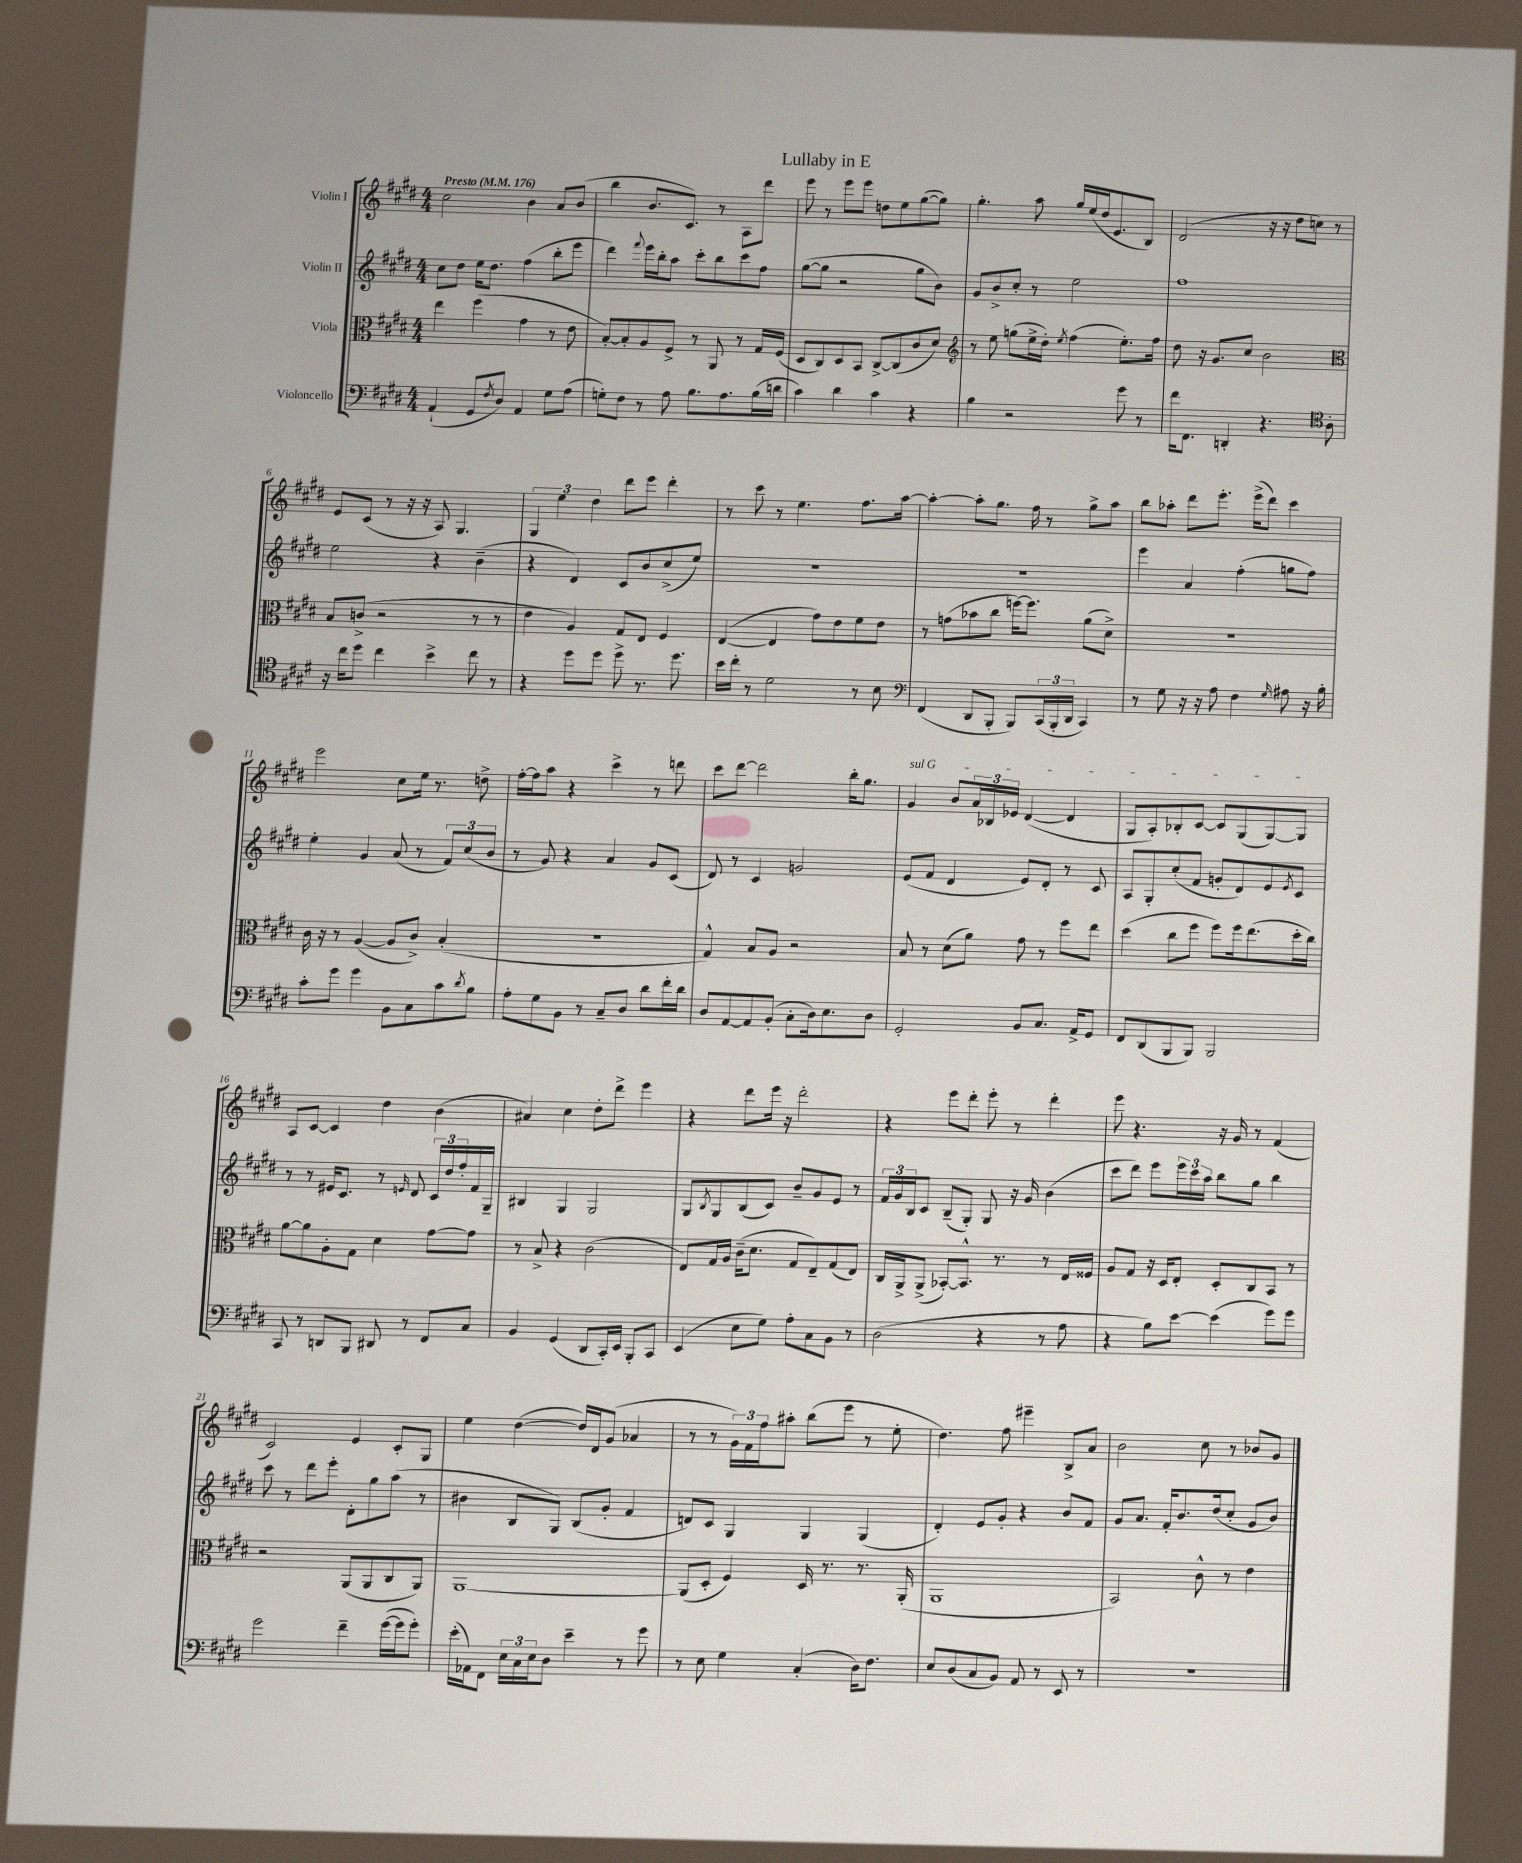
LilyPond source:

\header { title = "Lullaby in E" }
<<
\new StaffGroup <<
\new Staff = "s0" \with { instrumentName = "Violin I" } {
    \clef treble \key e \major \numericTimeSignature \time 4/4 \tempo "Presto" 4 = 176
    cis''2 b'4 a'8 b'8( |
    b''4 b'8. cis'8.) r8 a8 dis'''8 |
    e'''8 r8 e'''8 e'''8 d''8 e''8 gis''8~( gis''8) |
    gis''4.-. a''8 gis''16 e''16( dis''16 e'8. b8) |
    dis'2( r16 r16 dis''8 c''8) r8 |
    e'8 cis'8( r8 r16 r16 a8) gis4. |
    \tuplet 3/2 { gis4 e''4 dis''4 } dis'''8 e'''8 dis'''4-. |
    r8 cis'''8 r8 e''4. fis''8. a''16~ |
    a''4~-. a''8-. gis''8. fis''16 r8 gis''8-> a''8 |
    b''8 aes''8-. dis'''8 e'''8.-. e'''16->( dis'''8) cis'''4 |
    e'''2 cis''8 e''16 r8. d''8-> |
    fis''16~-. fis''16 a''8 r4 cis'''4-> r8 d'''8 |
    cis'''8 dis'''8~ dis'''2 b''16-. gis''8. |
    \once \override TextSpanner.bound-details.left.text = \markup { \italic "sul G" } gis'4\startTextSpan b'8 \tuplet 3/2 { a'16 bes16 ees'16 } dis'4~( dis'4 |
    gis8 a8-.) bes8-. cis'8~ cis'8 gis8( gis8~) gis8\stopTextSpan |
    a8 cis'8~ cis'4 dis''4 b'4( |
    ais'4) cis''4 dis''8-. dis'''8-> e'''4 |
    r4 dis'''8 e'''16 r16 dis'''2-. |
    r4 e'''8 dis'''8-. e'''8-. r8 dis'''4-. |
    e'''8 r4. r16 gis'16 r8 fis'4( |
    cis'2) e'4 cis'8-. gis8 |
    e''4 dis''4~( dis''16) dis'16 gis'8( aes'4 |
    r8 r8 \tuplet 3/2 { gis'16) fis'16 fis''16 } ais''8-. b''8( e'''8 r8 e''8-. |
    dis''4.) fis''8 eis'''4-- b8-> a'8 |
    b'2 cis''8 r8 bes'8 gis'8 \bar "|." |
}
\new Staff = "s1" \with { instrumentName = "Violin II" } {
    \clef treble \key e \major \numericTimeSignature \time 4/4
    cis''8 dis''8 e''16 dis''8. fis''4( b''8-. e'''8 |
    dis'''4) \appoggiatura { fis'''8 } e'''16 b''16-. a''8 cis'''8-. b''8 cis'''8 fis''8 |
    gis''8~( gis''8 r2 gis''8 b'8) |
    gis'8 b'8-> cis''8-. r8 e''2 |
    fis''1 |
    e''2 r4 b'4--( |
    r4 dis'4) cis'8 b'8 cis''8->( e''8) |
    R1 |
    R1 |
    e'''4 a'4 fis''4-.( g''8 fis''8) |
    e''4-. gis'4 a'8( r8 \tuplet 3/2 { fis'8) cis''8( b'8 } |
    r8 gis'8) r4 a'4 gis'8 cis'8( |
    dis'8) r8 cis'4 g'2 |
    e'8( fis'8 dis'4 e'8) dis'8-. r8 cis'8 |
    a8 gis8-. cis''8-.( fis'8 g'8-. dis'8) e'8 \acciaccatura { e'8 } cis'8 |
    r8 r8 eis'16 cis'8. r8 \grace { e'16 } dis'8 \tuplet 3/2 { cis'16 dis''16 fis''16-. } fis'16 gis16-- |
    bis4 gis4 gis2 |
    gis8 \acciaccatura { b8 } gis8 b8( cis'8) b'8-- gis'8 e'8 r8 |
    \tuplet 3/2 { fis'16 gis'16 b16 } cis'8 b8--( gis8-.) gis8 r16 gis'16 b'4( |
    cis'''8 dis'''8) e'''8 \tuplet 3/2 { e'''16 cis'''16 a''16 } b''8 gis''8 b''4 |
    cis'''8 r8 dis'''8 e'''8-. dis'8-. gis''8 a''8( r8 |
    bis'4 b8 gis8) b8( gis'8-. fis'4 |
    d'8) cis'8 gis4 gis4 gis4( |
    dis'4-.) e'8 gis'8-. r4 b'8 fis'8 |
    gis'8 a'8. fis'16-. b'8. dis''16( cis''8-. gis'8 b'8) \bar "|." |
}
\new Staff = "s2" \with { instrumentName = "Viola" } {
    \clef alto \key e \major \numericTimeSignature \time 4/4
    e''4 fis''4( gis'4 r8 e'8 |
    b8~-.) b8-. a8 fis8-> r8 a,8 r8 gis16 fis16( |
    dis8 cis8) dis8 b,8 cis8~-> cis8( cis'8 dis'8) |
    \clef treble r8 e''8 g''8( e''16-> dis''16-.) \acciaccatura { e''8 } fis''4( e''8.-.) fis''16 |
    dis''8 r16 gis'8. cis''8 b'2 |
    \clef alto b8 c'8->( r2 r8 r8 |
    e'4 a4) gis8 e8 fis4 |
    e4~( e4 gis'8) e'8 fis'8 e'8 |
    r8 g'8( bes'8 cis''8 f''16~) f''8. a'8( dis'8->) |
    R1 |
    cis'16 r16 r8 a4~( a8 cis'8->) b4-.( |
    r1 |
    gis4-^) b8 a8 r2 |
    b8 r8 dis'8( a'8) gis'8 r8 fis''8 e''8 |
    dis''4( cis''8 fis''8 fis''8) fis''16 e''8.( dis''16-. cis''16) |
    a'8~ a'8 a8-. gis8 dis'4 gis'8~ gis'8 |
    r8 b8-> r4 cis'2( |
    e8) gis16 a16 cis'16--( dis'8. gis8 e8--) gis8( e8) |
    cis16 a,16-> a,8->( bes,8~-.) bes,8.-^ r8. r8 e16 fisis16 |
    a8 gis8 r16 dis16 e8-. dis8-. cis8 b,8 r8 |
    r2 a,8( a,8 cis8 a,8) |
    a,1~ |
    a,8( dis8-. fis4) dis16 r8. r8. a,16-.( |
    a,1 |
    b,2) cis'8-^ r8 e'4 \bar "|." |
}
\new Staff = "s3" \with { instrumentName = "Violoncello" } {
    \clef bass \key e \major \numericTimeSignature \time 4/4
    a,4-!( gis,8 \acciaccatura { fis8 } dis8) a,4 gis8 a8( |
    g8-.) fis8 r8 a8 b8. a8. b16( d'16 |
    cis'4) dis'4 cis'4 r4 |
    b4 r2 gis'8 r8 |
    fis'16 fis,8. d,4-. r4. \clef tenor a8-. |
    r16 cis''16 dis''8 cis''4 b'4-> cis''8 r8 |
    r4 dis''8 dis''8 dis''8-> r8. dis''8. |
    b'16 cis''16-. r8 dis'2 r8 b8 |
    \clef bass fis,4( dis,8 b,,8-. b,,8) \tuplet 3/2 { cis,16( b,,16-. dis,16 } cis,4) |
    r8 gis8 r16 r16 a8 fis4 \grace { gis16 } ais8 r16 b16-. |
    cis'8-. gis'8 gis'4 b,8 cis8 cis'8 \acciaccatura { dis'8 } b8 |
    a8-. gis8 b,8 r8 cis8-- dis8 dis'8 fis'16-. dis'16 |
    dis8 a,8~ a,8 b,8-.( cis8-. dis16) e8. dis8 |
    gis,2-. b,8 cis8. a,16-> gis,8 |
    fis,8 dis,8( b,,8 b,,8) b,,2 |
    cis,8 r8 d,8 b,,8 dis,8 r8 fis,8 cis8 |
    b,4 gis,4( dis,8 cis,16-.) e,16 b,,8-. cis,8 |
    e,4( e8 gis8) a8-. cis8 b,8 r8 |
    dis2( r4 r8 a8 |
    r4 b8) e'8~ e'4( gis'8) gis'8 |
    gis'2 fis'4-- gis'16~( gis'16 gis'8-.) |
    e'16-.( aes,16) fis,8 \tuplet 3/2 { e16 cis16 e16 } dis8 e'4-- r8 gis'8 |
    r8 e8 gis4 cis4-.( dis16) fis8. |
    e8 dis8( cis8 b,8) a,8 r8 e,8 r8 |
    r1 \bar "|." |
}
>>
>>
